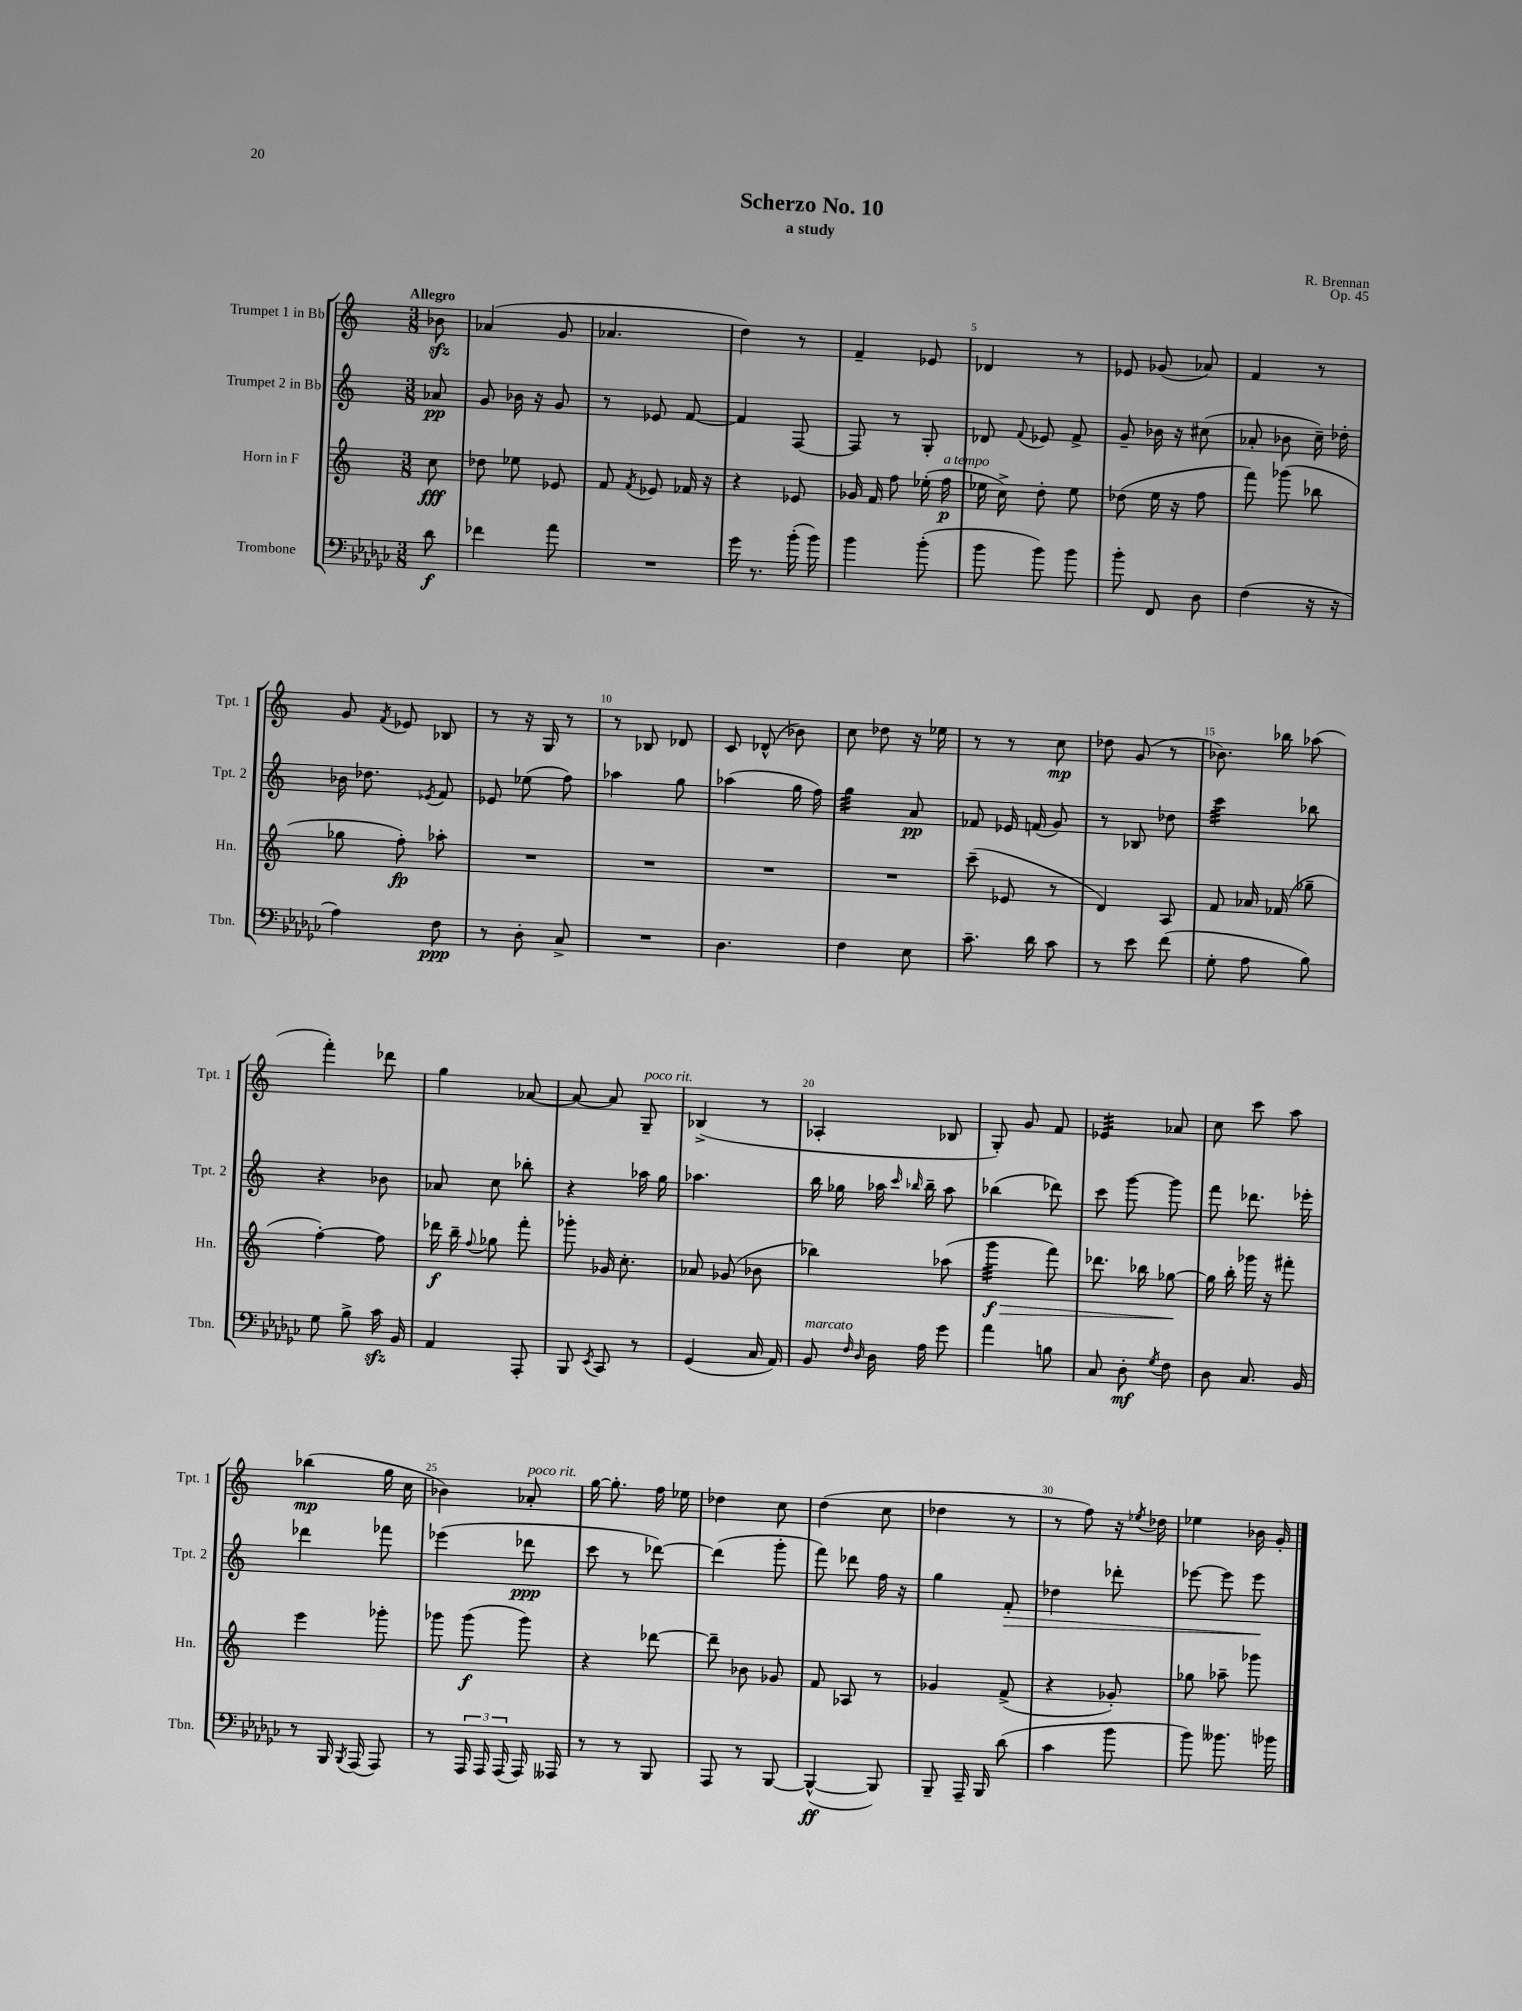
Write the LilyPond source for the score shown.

\header { title = "Scherzo No. 10" composer = "R. Brennan" subtitle = "a study" opus = "Op. 45" }
<<
\new StaffGroup <<
\new Staff = "s0" \with { instrumentName = "Trumpet 1 in Bb" shortInstrumentName = "Tpt. 1" } {
    \clef treble \key c \major \numericTimeSignature \time 3/8 \partial 8 \tempo "Allegro"
    \autoBeamOff bes'8\sfz |
    aes'4( g'8 |
    aes'4. |
    d''4) r8 |
    f'4-- ees'8 |
    des'4 r8 |
    ees'8 ges'8( aes'8) |
    f'4 r8 |
    g'8 \acciaccatura { f'8 } ees'8 bes8 |
    r8 r16 g16 r8 |
    r8 bes8 des'8 |
    c'8 des'8-^( bes'8) |
    c''8 des''8 r16 ees''16 |
    r8 r8 c''8\mp |
    des''8 g'8( r8 |
    bes'8.) bes''16 aes''8( |
    f'''4-.) des'''8 |
    g''4 aes'8~ |
    aes'8~ aes'8 g8--^\markup { \italic "poco rit." } |
    bes4->( r8 |
    aes4-. bes8 |
    g8-.) g'8 f'8 |
    ees'4:32 aes'8 |
    c''8 c'''8 a''8 |
    bes''4\mp( g''16 c''16 |
    bes'4) aes'8-.^\markup { \italic "poco rit." } |
    g''16~ g''8.-. f''16 ees''16 |
    des''4 c''8 |
    d''4( c''8 |
    des''4 r8 |
    r8 f''8) r16 \acciaccatura { ees''8 } des''16 |
    ees''4 bes'16 g'16-. \bar "|." |
}
\new Staff = "s1" \with { instrumentName = "Trumpet 2 in Bb" shortInstrumentName = "Tpt. 2" } {
    \clef treble \key c \major \numericTimeSignature \time 3/8 \partial 8
    \autoBeamOff aes'8\pp |
    g'8 bes'16 r16 g'8 |
    r8 ees'8 f'8~ |
    f'4 f8~ |
    f8 r8 g8-. |
    des'8 \appoggiatura { f'8 } ees'8 f'8-> |
    g'8-- bes'16 r16 cis''8( |
    aes'8-. bes'8 c''16--) des''16-. |
    bes'16 des''8. \acciaccatura { ees'8 } f'8 |
    ees'8 ees''8( f''8) |
    aes''4 g''8 |
    aes''4( g''16 f''16) |
    g''4:32 a'8\pp |
    fes'8 ees'16 f'16( g'8) |
    r8 bes8 des''8 |
    c'''4:32 bes''8 |
    r4 bes'8 |
    aes'8 c''8 bes''8-. |
    r4 aes''16 g''16 |
    aes''4. |
    b''16 ges''16 aes''16 \grace { c'''16 bes''16 } bes''16-- aes''8 |
    bes''4( des'''8) |
    c'''8 g'''8~ g'''8 |
    f'''8 des'''8. ees'''16-. |
    des'''4 fes'''8 |
    ees'''4( des'''8\ppp |
    c'''8 r8 des'''8~) |
    des'''4( g'''8-. |
    f'''8) des'''8 f''16 r16 |
    g''4 f'8-.\> |
    des''4 des'''8-. |
    ees'''8~ ees'''8 ees'''8\! \bar "|." |
}
\new Staff = "s2" \with { instrumentName = "Horn in F" shortInstrumentName = "Hn." } {
    \clef treble \key c \major \numericTimeSignature \time 3/8 \partial 8
    \autoBeamOff c''8\fff |
    des''8 ees''8 ees'8 |
    f'8 \acciaccatura { f'8 } ees'8 fes'16 r16 |
    r4 ees'8 |
    ges'16 f'16 f''8 ees''16-.( f''16\p^\markup { \italic "a tempo" } |
    ees''16 c''16->) d''8-. ees''8 |
    des''8( e''16 r16 f''8 |
    f'''8) ges'''8( bes''8 |
    ges''8 f''8-.\fp) aes''8-. |
    R4. |
    R4. |
    R4. |
    R4. |
    c'''8--( ees'8 r8 |
    d'4) a8 |
    f'8 aes'16 fes'16( ges''8-- |
    f''4~-.) f''8 |
    des'''16\f b''16-- \appoggiatura { f''8 } ges''8 f'''8-. |
    ges'''8-. ges'16 c''8.-. |
    aes'8 ges'8( bes'8 |
    bes''4) aes''8( |
    g'''4:32\f\> f'''8) |
    des'''8. bes''16 ges''8~\! |
    ges''16 b''16-. ges'''16 r16 fis'''8-. |
    e'''4 ges'''8-. |
    ges'''8 ges'''8\f( ges'''8) |
    r4 des'''8~ |
    des'''8-- bes'8 ges'8 |
    f'8 aes8 r8 |
    ges'4 f'8->( |
    r4 ges'8-.) |
    ges''8 aes''8-- ges'''8 \bar "|." |
}
\new Staff = "s3" \with { instrumentName = "Trombone" shortInstrumentName = "Tbn." } {
    \clef bass \key ges \major \numericTimeSignature \time 3/8 \partial 8
    \autoBeamOff des'8\f |
    fes'4 aes'8 |
    R4. |
    ges'16 r8. bes'16-.( bes'16) |
    bes'4 bes'8-.( |
    bes'8 bes'8) bes'8 |
    bes'8-. f,8 des8 |
    f4( r16 r16 |
    aes4) f8\ppp |
    r8 des8-. ces8-> |
    R4. |
    des4. |
    f4 ees8 |
    ces'8.-- des'16 ces'8 |
    r8 ees'8 f'8( |
    ges8-. aes8 bes8) |
    ges8 bes8-> ces'16\sfz bes,16 |
    aes,4 aes,,8-. |
    bes,,8 \acciaccatura { ees,8 } ces,8 r8 |
    ges,4( ces16 aes,16) |
    bes,8^\markup { \italic "marcato" } \grace { f16 des16 } des16 aes16 ges'8 |
    aes'4 b8 |
    ces8 des8-.\mf \acciaccatura { ges8 } f8 |
    des8 ces8. bes,16 |
    r8 bes,,16 \acciaccatura { bes,,8 } aes,,16( aes,,8) |
    r8 \tuplet 3/2 { aes,,16 aes,,16 aes,,16( } aes,,16) aeses,,16 |
    r8 r8 bes,,8 |
    aes,,8 r8 bes,,8~ |
    bes,,4~-^\ff( bes,,8) |
    bes,,8-- aes,,16-- bes,,16 des'8( |
    ces'4 bes'8 |
    bes'8) beses'8. bes'16 \bar "|." |
}
>>
>>
\layout { \context { \Score \override BarNumber.break-visibility = ##(#f #t #t) barNumberVisibility = #(every-nth-bar-number-visible 5) } }
